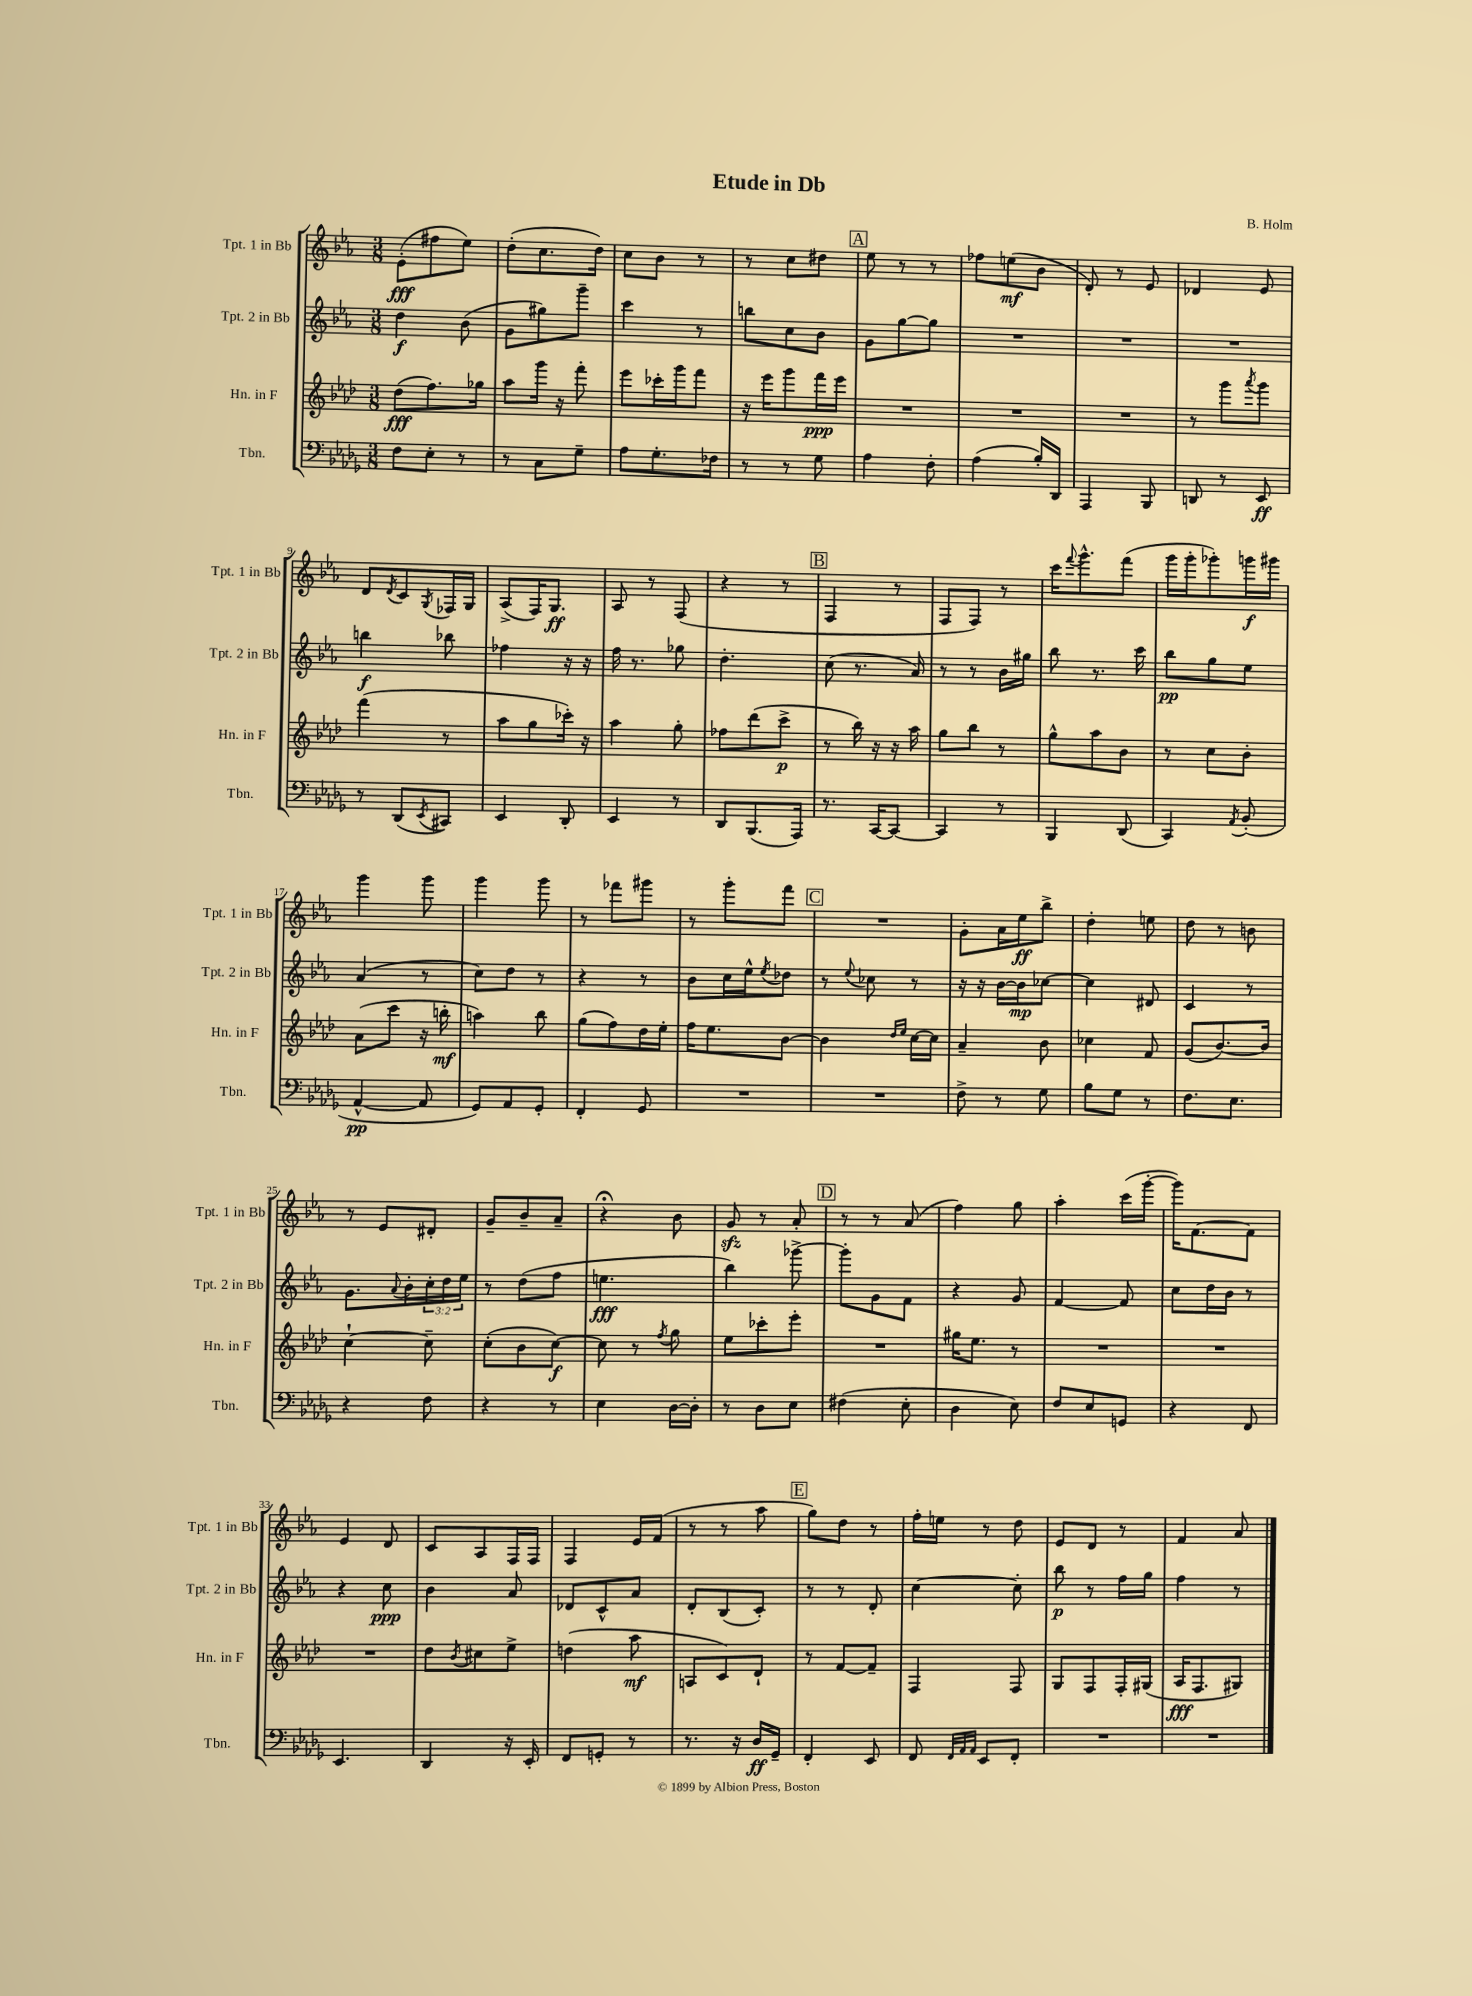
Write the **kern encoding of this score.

**kern	**kern	**kern	**kern
*staff4	*staff3	*staff2	*staff1
*clefF4	*clefG2	*clefG2	*clefG2
*k[b-e-a-d-g-]	*k[b-e-a-d-]	*k[b-e-a-]	*k[b-e-a-]
*M3/8	*M3/8	*M3/8	*M3/8
8F\L	(8dd-\L	4dd\	(8e-'\L
8E-'\J	8.ff\)	.	8ff#\
8r	.	(8b-\	8ee-\J)
.	16gg-\Jk	.	.
=	=	=	=
8r	8aa-\L	8g\L	(8dd'\L
8C\L	16ggg\Jk	8gg#\)	8.cc\
.	16r	.	.
8G-~\J	8fff'\	8ggg~\J	.
.	.	.	16dd\Jk)
=	=	=	=
8A-\L	8eee-\L	4ccc\	8cc\L
8.G-'\	16ccc-'\L	.	8b-\J
.	16ggg\J	.	.
.	8fff\J	8r	8r
16F-\Jk	.	.	.
=	=	=	=
8r	16r	8bb\L	8r
.	16eee-\LK	.	.
8r	8ggg\	8cc\	8cc\L
8G-\	16fff\L	8b-\J	8dd#\J
.	16eee-\JJ	.	.
=	=	=	=
4A-\	4.r	8g\L	8ee-\
.	.	[8gg\	8r
8F'\	.	8gg\]J	8r
=	=	=	=
(4A-\	4.r	4.r	8ff-\L
.	.	.	(8ee\
16B-'/LL)	.	.	8b-\J
16DD-/JJ	.	.	.
=	=	=	=
4AAA-/	4.r	4.r	8d'/)
.	.	.	8r
8BBB-/	.	.	8e-/
=	=	=	=
8DD/	8r	4.r	4d-/
8r	8ggg\L	.	.
.	8qaaa-/	.	.
8EE-/	8ggg\J	.	8e-/
=	=	=	=
8r	(4fff\	4bb\	8d/L
.	.	.	8qd/
(8DD-/L	.	.	8c/
8qEE-/	.	.	8qG/
8CC#/J)	8r	8bb-\	16F-/L
.	.	.	16G/JJ
=	=	=	=
4EE-/	8aa-\L	4ff-\	(8A-^/L
.	8gg\	.	16F/K)
.	.	.	8.G/J
8DD-'/	16ccc-'\Jk)	16r	.
.	16r	16r	.
=	=	=	=
4EE-/	4aa-\	16ff\	8A-/
.	.	8.r	.
.	.	.	8r
8r	8gg'\	8gg-\	(8F/
=	=	=	=
8DD-/L	8ff-\L	4.dd'\	4r
(8.BBB-/	(8ddd-\	.	.
.	8ccc^\J	.	8r
16AAA-/Jk)	.	.	.
=	=	=	=
8.r	8r	(8cc\	4F/
.	16bb-\)	8.r	.
[16CC/LK	16r	.	.
8CC/_J	16r	.	8r
.	16aa-\	16a-/)	.
=	=	=	=
4CC/]	8gg\L	8r	8F/L
.	8bb-\J	8r	8F/J)
8r	8r	16b-\LL	8r
.	.	16gg#\JJ	.
=	=	=	=
4BBB-/	8gg^^\L	8bb-\	16ccc\LK
.	.	.	8qqfff/
.	.	.	8.ggg^^\
.	8aa-\	8.r	.
(8DD-/	8b-\J	.	(8fff\J
.	.	16ccc\	.
=	=	=	=
4CC/)	8r	8bb-\L	16ggg\LL
.	.	.	16ggg'\J
.	8cc\L	8gg\	8ggg-'\)
8qAA-/	.	.	.
(8BB-'/	8b-'\J	8ee-\J	16ggg\L
.	.	.	16ggg#\JJ
=	=	=	=
[4AA-^^/	(8a-\L	(4a-/	4ggg\
.	8ccc\J	.	.
8AA-/]	16r	8r	8ggg\
.	16bb'\	.	.
=	=	=	=
8GG-/L)	4aa\)	8cc\L)	4ggg\
8AA-/	.	8dd\J	.
8GG-'/J	8bb-\	8r	8ggg\
=	=	=	=
4FF'/	(8gg\L	4r	8r
.	8ff\)	.	8fff-\L
8GG-/	16dd-\L	8r	8ggg#\J
.	16ee-'\JJ	.	.
=	=	=	=
4.r	16ff\LK	8b-\L	8r
.	8.ee-\	.	.
.	.	16cc\L	8ggg'\L
.	.	16ee-^^\J	.
.	.	8qee-/	.
.	[8b-\J	8dd-\J	8fff\J
=	=	=	=
4.r	4b-\]	8r	4.r
.	.	8qqee-/	.
.	.	8cc-\	.
.	16qqdd-/LL	.	.
.	16qqee-/JJ	.	.
.	[16cc\LL	8r	.
.	16cc\]JJ	.	.
=	=	=	=
8F^\	4a-~/	16r	8g'\L
.	.	16r	.
8r	.	[16b-\LL	16a-\L
.	.	16b-\]J	16ee-\J
8G-\	8b-\	[8cc-\J	8bb-^\J
=	=	=	=
8B-\L	4cc-\	4cc-\]	4dd'\
8G-\J	.	.	.
8r	8f/	8d#/	8ee\
=	=	=	=
8.F\L	(8g/L	4c/	8dd\
.	[8.b-/)	.	8r
8.E-\J	.	.	.
.	.	8r	8b\
.	16b-/]Jk	.	.
=	=	=	=
4r	[4cc`\	8.g\L	8r
.	.	.	8e-/L
.	.	8qqa-/	.
.	.	16b-'\L	.
8F\	8cc~\]	24cc'\	8d#'/J
.	.	24dd\	.
.	.	24ee-\JJ	.
=	=	=	=
4r	(8cc'\L	8r	8g~/L
.	8b-\	(8dd\L	8b-~/
8r	[8cc\J)	8ff\J	8a-~/J
=	=	=	=
4E-\	8cc\]	4.ee\	4r;
.	8r	.	.
.	8qff/	.	.
[16D-\LL	8gg\	.	8b-\
16D-'\]JJ	.	.	.
=	=	=	=
8r	8ee-\L	4bb-\)	8g/
8D-\L	8ccc-'\	.	8r
8E-\J	8eee-'\J	[8ggg-^\	8a-'/
=	=	=	=
(4F#\	4.r	8ggg-'\]L	8r
.	.	8g\	8r
8E-'\	.	8f\J	(8a-/
=	=	=	=
4D-\	16gg#\LK	4r	4ff\)
.	8.ee-\J	.	.
8E-\)	8r	8g/	8gg\
=	=	=	=
8F/L	4.r	[4f/	4aa-'\
8E-/	.	.	.
8GG/J	.	8f/]	(16ccc\LL
.	.	.	[16ggg'\JJ
=	=	=	=
4r	4.r	8cc\L	16ggg\]LK)
.	.	.	[8.f\
.	.	16dd\L	.
.	.	16b-\JJ	.
8FF/	.	8r	8f\]J
=	=	=	=
4.EE-/	4.r	4r	4e-/
.	.	8cc\	8d/
=	=	=	=
4DD-/	8dd-\L	4b-\	8c/L
.	8qb-/	.	.
.	8cc#\	.	8A-/
16r	8ee-^\J	8a-/	16F/L
16EE-'/	.	.	16F/JJ
=	=	=	=
8FF/L	(4dd\	8d-/L	4F/
8GG'/J	.	8c^^/	.
8r	8aa-\	8a-/J	16e-/LL
.	.	.	(16f/JJ
=	=	=	=
8.r	8A/L	8d'/L	8r
.	8c/)	(8B-/	8r
16r	.	.	.
16D-/LL	8d-`/J	8c'/J)	8aa-\
16GG-~/JJ	.	.	.
=	=	=	=
4FF'/	8r	8r	8gg\L)
.	[8f/L	8r	8dd\J
8EE-/	8f~/]J	8d'/	8r
=	=	=	=
8FF/	4F/	[4cc\	16ff'\LL
.	.	.	16ee\JJ
32qqFF/LLL	.	.	.
32qqAA-/	.	.	.
32qqAA-/JJJ	.	.	.
8EE-/L	.	.	8r
8FF'/J	8F/	8cc'\]	8dd\
=	=	=	=
4.r	8G/L	8bb-\	8e-/L
.	8F/	8r	8d/J
.	16F'/L	16ff\LL	8r
.	(16G#/JJ	16gg\JJ	.
=	=	=	=
4.r	16A-/LK	4ff\	4f/
.	8.F/	.	.
.	8G#/J)	8r	8a-/
==	==	==	==
*-	*-	*-	*-
